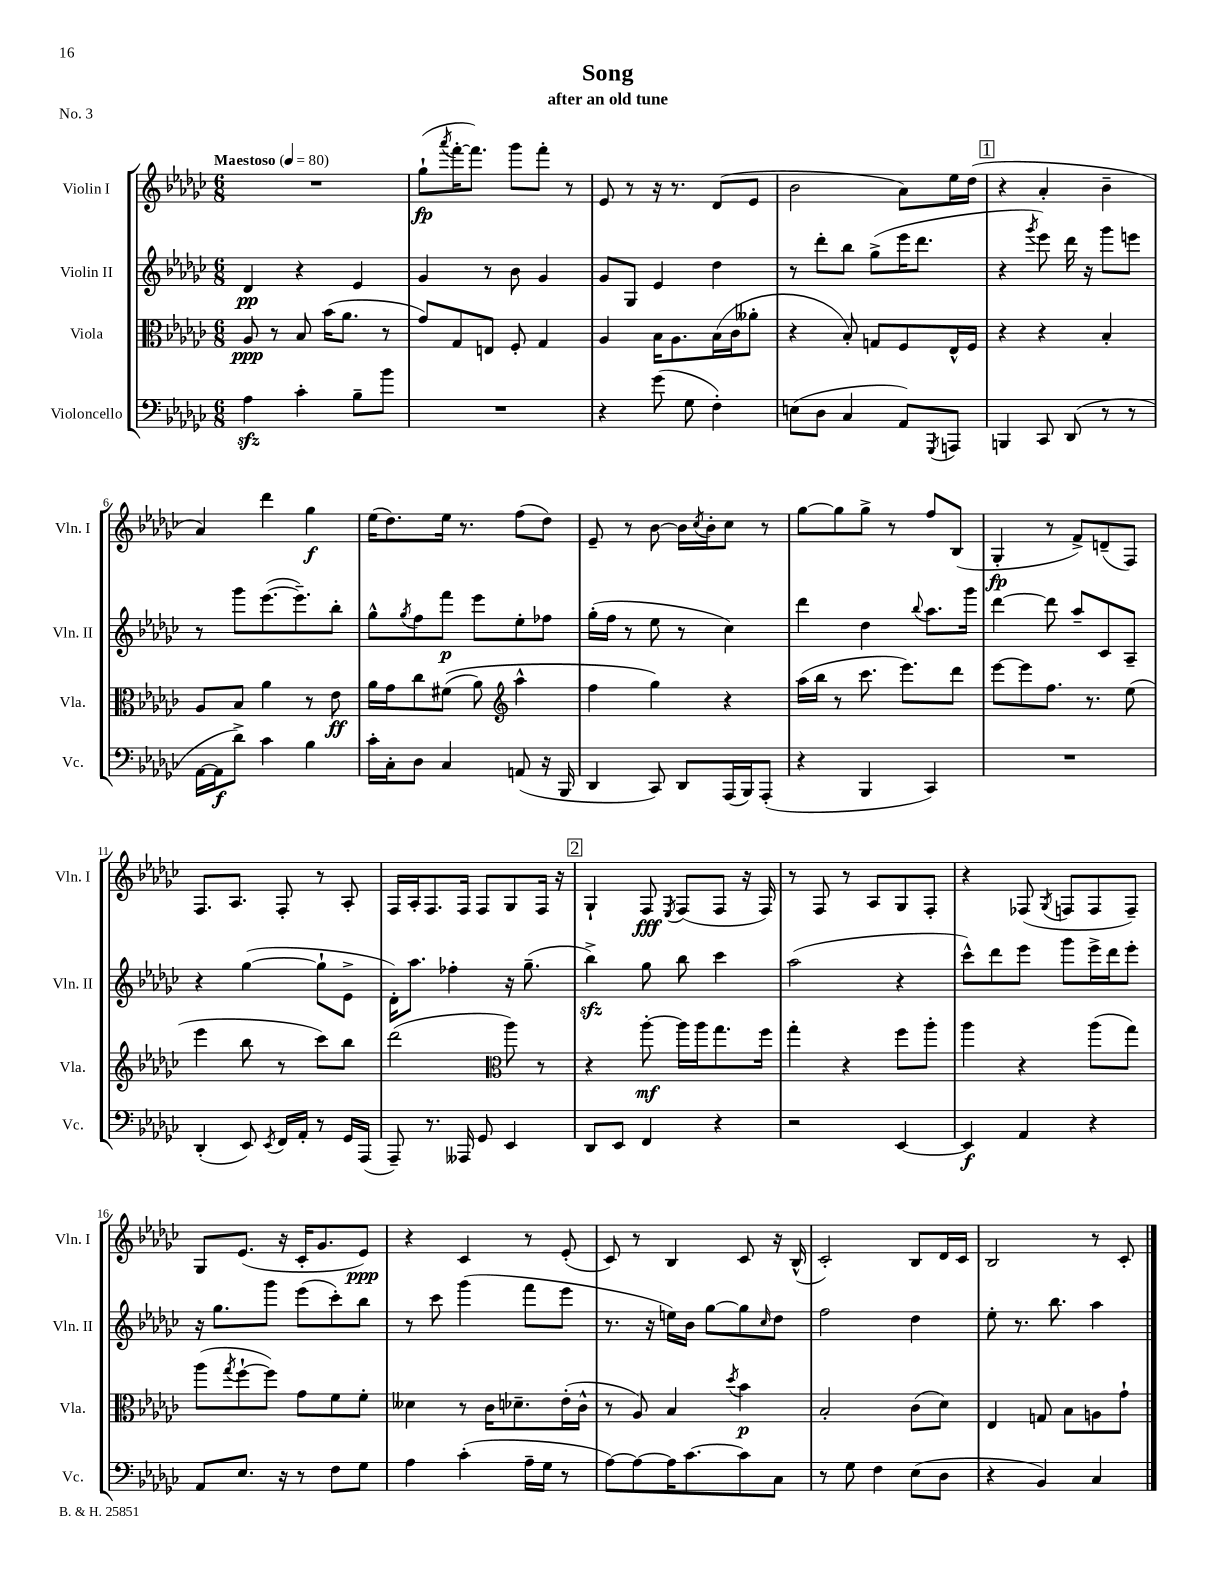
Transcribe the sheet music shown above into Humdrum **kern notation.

**kern	**dynam	**kern	**dynam	**kern	**dynam	**kern	**dynam
*part4	*part4	*part3	*part3	*part2	*part2	*part1	*part1
*staff4	*staff4	*staff3	*staff3	*staff2	*staff2	*staff1	*staff1
*I"Violoncello	*	*I"Viola	*	*I"Violin II	*	*I"Violin I	*
*I'Vc.	*	*I'Vla.	*	*I'Vln. II	*	*I'Vln. I	*
*clefF4	*	*clefC3	*	*clefG2	*	*clefG2	*
*k[b-e-a-d-g-c-]	*	*k[b-e-a-d-g-c-]	*	*k[b-e-a-d-g-c-]	*	*k[b-e-a-d-g-c-]	*
*M6/8	*	*M6/8	*	*M6/8	*	*M6/8	*
*MM80	*	*MM80	*	*MM80	*	*MM80	*
=1	=1	=1	=1	=1	=1	=1	=1
!	!	!	!	!	!	!LO:TX:a:B:t=Maestoso	!
4A-zz\	.	8A-/	ppp	4d-/	pp	2.r	.
.	.	8r	.	.	.	.	.
4c-'\	.	8B-/	.	4r	.	.	.
.	.	(16b-\KL	.	.	.	.	.
.	.	8.a-\J	.	.	.	.	.
8B-~\L	.	.	.	4e-/	.	.	.
8b-\J	.	8r	.	.	.	.	.
=2	=2	=2	=2	=2	=2	=2	=2
2.r	.	8g-/L)	.	4g-/	.	(8gg-`\L	fp
.	.	.	.	.	.	8qaaa-/	.
.	.	8G-/	.	.	.	[16fff'\K	.
.	.	.	.	.	.	8.fff\J])	.
.	.	8En/J	.	8r	.	.	.
.	.	8F'/	.	8b-\	.	8ggg-\L	.
.	.	4G-/	.	4g-/	.	8fff'\J	.
.	.	.	.	.	.	8r	.
=3	=3	=3	=3	=3	=3	=3	=3
4r	.	4A-/	.	8g-/L	.	8e-/	.
.	.	.	.	8G-/J	.	8r	.
(8g-\	.	16B-\KL	.	4e-/	.	16r	.
.	.	8.A-\	.	.	.	8.r	.
8G-\	.	.	.	.	.	.	.
4F'\)	.	(16B-\L	.	4dd-\	.	(8d-/L	.
.	.	16c-\J	.	.	.	.	.
.	.	8a--X'\J	.	.	.	8e-/J	.
=4	=4	=4	=4	=4	=4	=4	=4
(8En\L	.	4r	.	8r	.	2b-\	.
8D-\J	.	.	.	8ddd-'\L	.	.	.
4C-/	.	8B-'/)	.	8bb-\J	.	.	.
.	.	8Gn/L	.	(8gg-^\L	.	.	.
8AA-/L)	.	8F/	.	16eee-\K	.	8a-\L)	.
.	.	.	.	8.ddd-\J	.	.	.
8qGGG-/	.	.	.	.	.	.	.
8AAAn/J	.	16E-^^/L	.	.	.	16ee-\L	.
.	.	16F/JJ	.	.	.	(16dd-\JJ	.
!!LO:REH:place=s1:t=1
=5	=5	=5	=5	=5	=5	=5	=5
4BBBn/	.	4r	.	4r	.	4r	.
.	.	.	.	8qggg-/	.	.	.
8CC-/	.	4r	.	8eee-\)	.	4a-'/	.
(8DD-/	.	.	.	16ddd-\	.	.	.
.	.	.	.	16r	.	.	.
8r	.	4B-'/	.	8ggg-\L	.	4b-~\	.
8r	.	.	.	8eeen\J	.	.	.
!!LO:LB:g=z
=6	=6	=6	=6	=6	=6	=6	=6
[16AA-\LL	.	8A-/L	.	8r	.	4a-/)	.
16AA-\J]	f	.	.	.	.	.	.
8d-^\J)	.	8B-/J	.	8ggg-\L	.	.	.
4c-\	.	4a-\	.	([8.eee-\	.	4ddd-\	.
.	.	.	.	8.eee-~\])	.	.	.
4B-\	.	8r	.	.	.	4gg-\	f
.	.	8e-\	ff	8bb-'\J	.	.	.
=7	=7	=7	=7	=7	=7	=7	=7
16c-'\LL	.	16a-\LL	.	8gg-^^\L	.	(16ee-\KL	.
16C-'\J	.	16g-\J	.	.	.	8.dd-\)	.
.	.	.	.	8qgg-/	.	.	.
8D-\J	.	8cc-\	.	8ff\	.	.	.
4C-/	.	((8f#X\J	.	8fff\J	p	16ee-\Jk	.
.	.	.	.	.	.	8.r	.
.	.	8a-\)	.	8eee-\L	.	.	.
*	*	*clefG2	*	*	*	*	*
(8AAn/	.	4aa-^^\	.	8ee-'\	.	(8ff\L	.
16r	.	.	.	8ff-X\J	.	8dd-\J)	.
16BBB-/	.	.	.	.	.	.	.
=8	=8	=8	=8	=8	=8	=8	=8
4DD-/	.	4ff\	.	(16gg-'\LL	.	8e-~/	.
.	.	.	.	16ff\JJ	.	.	.
.	.	.	.	8r	.	8r	.
8CC-/)	.	4gg-\)	.	8ee-\	.	[8b-\	.
8DD-/L	.	.	.	8r	.	16b-\LL]	.
.	.	.	.	.	.	8qcc-/	.
.	.	.	.	.	.	16b-'\J	.
(16AAA-/L	.	4r	.	4cc-\)	.	8cc-\J	.
16BBB-/J)	.	.	.	.	.	.	.
(8AAA-'/J	.	.	.	.	.	8r	.
=9	=9	=9	=9	=9	=9	=9	=9
4r	.	(16aa-\LL	.	4ddd-\	.	[8gg-\L	.
.	.	16bb-\JJ	.	.	.	.	.
.	.	8r	.	.	.	8gg-\]	.
4BBB-/	.	8.ccc-\	.	4dd-\	.	8gg-^\J	.
.	.	.	.	.	.	8r	.
.	.	8.eee-\L)	.	.	.	.	.
.	.	.	.	8qqbb-/	.	.	.
4CC-/)	.	.	.	8.aa-\L	.	8ff/L	.
.	.	8ddd-\J	.	.	.	(8B-/J	.
.	.	.	.	16ggg-\Jk	.	.	.
=10	=10	=10	=10	=10	=10	=10	=10
2.r	.	[8eee-\L	.	[4ddd-\	.	4G-'/	fp
.	.	8eee-\]	.	.	.	.	.
.	.	8.ff\J	.	8ddd-\]	.	8r	.
.	.	.	.	8aa-~/L	.	8f^/L)	.
.	.	8.r	.	.	.	.	.
.	.	.	.	8c-/	.	(8dn~/	.
.	.	(8ee-\	.	8A-~/J	.	8F/J)	.
!!LO:LB:g=z
=11	=11	=11	=11	=11	=11	=11	=11
(4DD-'/	.	4eee-\	.	4r	.	8.F/L	.
.	.	.	.	.	.	8.A-/J	.
8EE-/)	.	8bb-\	.	([4gg-\	.	.	.
8qEE-/	.	.	.	.	.	.	.
16FF/LL	.	8r	.	.	.	8F'/	.
16AA-'/JJ	.	.	.	.	.	.	.
8r	.	8ccc-\L)	.	8gg-`\L]	.	8r	.
16GG-/LL	.	8bb-\J	.	8e-^\J	.	8A-'/	.
(16AAA-/JJ	.	.	.	.	.	.	.
=12	=12	=12	=12	=12	=12	=12	=12
8AAA-~/)	.	(2ddd-\	.	16d-'\KL)	.	16F/LL	.
.	.	.	.	8.aa-\J	.	16A-'/J	.
8.r	.	.	.	.	.	8.F/	.
.	.	.	.	4ff-X'\	.	.	.
16AAA--X/	.	.	.	.	.	16F/Jk	.
8GG-/	.	.	.	.	.	8F/L	.
*	*	*clefC3	*	*	*	*	*
4EE-/	.	8aa-\)	.	16r	.	8G-/	.
.	.	.	.	(8.gg-~\	.	.	.
.	.	8r	.	.	.	16F/Jk	.
.	.	.	.	.	.	16r	.
!!LO:REH:place=s1:t=2
=13	=13	=13	=13	=13	=13	=13	=13
8DD-/L	.	4r	.	4bb-zz^\)	.	4G-`/	.
8EE-/J	.	.	.	.	.	.	.
4FF/	.	[8aa-'\	mf	8gg-\	.	8F/	fff
.	.	.	.	.	.	8qE-/	.
.	.	16aa-\LL]	.	8bb-\	.	(8F/L	.
.	.	16aa-\J	.	.	.	.	.
4r	.	8.gg-\	.	4ccc-\	.	8F/J	.
.	.	.	.	.	.	16r	.
.	.	16ff\Jk	.	.	.	16F/)	.
=14	=14	=14	=14	=14	=14	=14	=14
2r	.	4gg-'\	.	(2aa-\	.	8r	.
.	.	.	.	.	.	8F/	.
.	.	4r	.	.	.	8r	.
.	.	.	.	.	.	8A-/L	.
[4EE-/	.	8ff\L	.	4r	.	8G-/	.
.	.	8aa-'\J	.	.	.	8F'/J	.
=15	=15	=15	=15	=15	=15	=15	=15
4EE-/]	f	4aa-\	.	8ccc-^^\L)	.	4r	.
.	.	.	.	8ddd-\	.	.	.
4AA-/	.	4r	.	8eee-\J	.	(8F-X/	.
.	.	.	.	.	.	8qG-/	.
.	.	.	.	8ggg-\L	.	8Fn/L	.
4r	.	(8aa-\L	.	16eee-^\L	.	8F/	.
.	.	.	.	16ddd-\J	.	.	.
.	.	8gg-\J)	.	8eee-'\J	.	8F~/J)	.
!!LO:LB:g=z
=16	=16	=16	=16	=16	=16	=16	=16
8AA-/L	.	(8aa-\L	.	16r	.	8G-/L	.
.	.	.	.	8.gg-\L	.	.	.
.	.	8qgg-/	.	.	.	.	.
8.E-/J	.	[8ff`\	.	.	.	(8.e-/J	.
.	.	8ff\J])	.	8ggg-\J	.	.	.
16r	.	.	.	.	.	16r	.
8r	.	8g-\L	.	(8eee-\L	.	16c-'/KL	.
.	.	.	.	.	.	8.g-/	.
8F\L	.	8f\	.	8ccc-'\)	.	.	.
8G-\J	.	8f'\J	.	8bb-\J	.	8e-/J)	ppp
=17	=17	=17	=17	=17	=17	=17	=17
4A-\	.	4d--X\	.	8r	.	4r	.
.	.	.	.	8ccc-\	.	.	.
(4c-'\	.	8r	.	(4ggg-\	.	4c-/	.
.	.	16c-\KL	.	.	.	.	.
.	.	8.d-X~\	.	.	.	.	.
16A-~\LL	.	.	.	8fff\L	.	8r	.
16G-\JJ	.	.	.	.	.	.	.
8r	.	(16e-'\L	.	8eee-\J	.	(8e-'/	.
.	.	16c-^^\JJ	.	.	.	.	.
=18	=18	=18	=18	=18	=18	=18	=18
[8A-\L)	.	8r	.	8.r	.	8c-/)	.
8A-\_	.	8A-/)	.	.	.	8r	.
.	.	.	.	16r	.	.	.
16A-\K]	.	4B-/	.	16een\LL)	.	4B-/	.
[8.c-\	.	.	.	16b-\JJ	.	.	.
.	.	.	.	[8gg-\L	.	.	.
.	.	8qdd-/	.	.	.	.	.
8c-\]	.	4b-\	p	8gg-\]	.	8c-/	.
.	.	.	.	16qqcc-/	.	.	.
8C-\J	.	.	.	8dd-\J	.	16r	.
.	.	.	.	.	.	(16B-^^/	.
=19	=19	=19	=19	=19	=19	=19	=19
8r	.	2B-'/	.	2ff\	.	2c-'/)	.
8G-\	.	.	.	.	.	.	.
4F\	.	.	.	.	.	.	.
(8E-\L	.	(8c-\L	.	4dd-\	.	8B-/L	.
8D-\J	.	8d-\J)	.	.	.	16d-/L	.
.	.	.	.	.	.	16c-/JJ	.
=20	=20	=20	=20	=20	=20	=20	=20
4r	.	4E-/	.	8ee-'\	.	2B-/	.
.	.	.	.	8.r	.	.	.
4BB-/)	.	8Gn/	.	.	.	.	.
.	.	.	.	8.bb-\	.	.	.
.	.	8B-\L	.	.	.	.	.
4C-/	.	8An\	.	4aa-\	.	8r	.
.	.	8g-`\J	.	.	.	8c-'/	.
==	==	==	==	==	==	==	==
*-	*-	*-	*-	*-	*-	*-	*-
